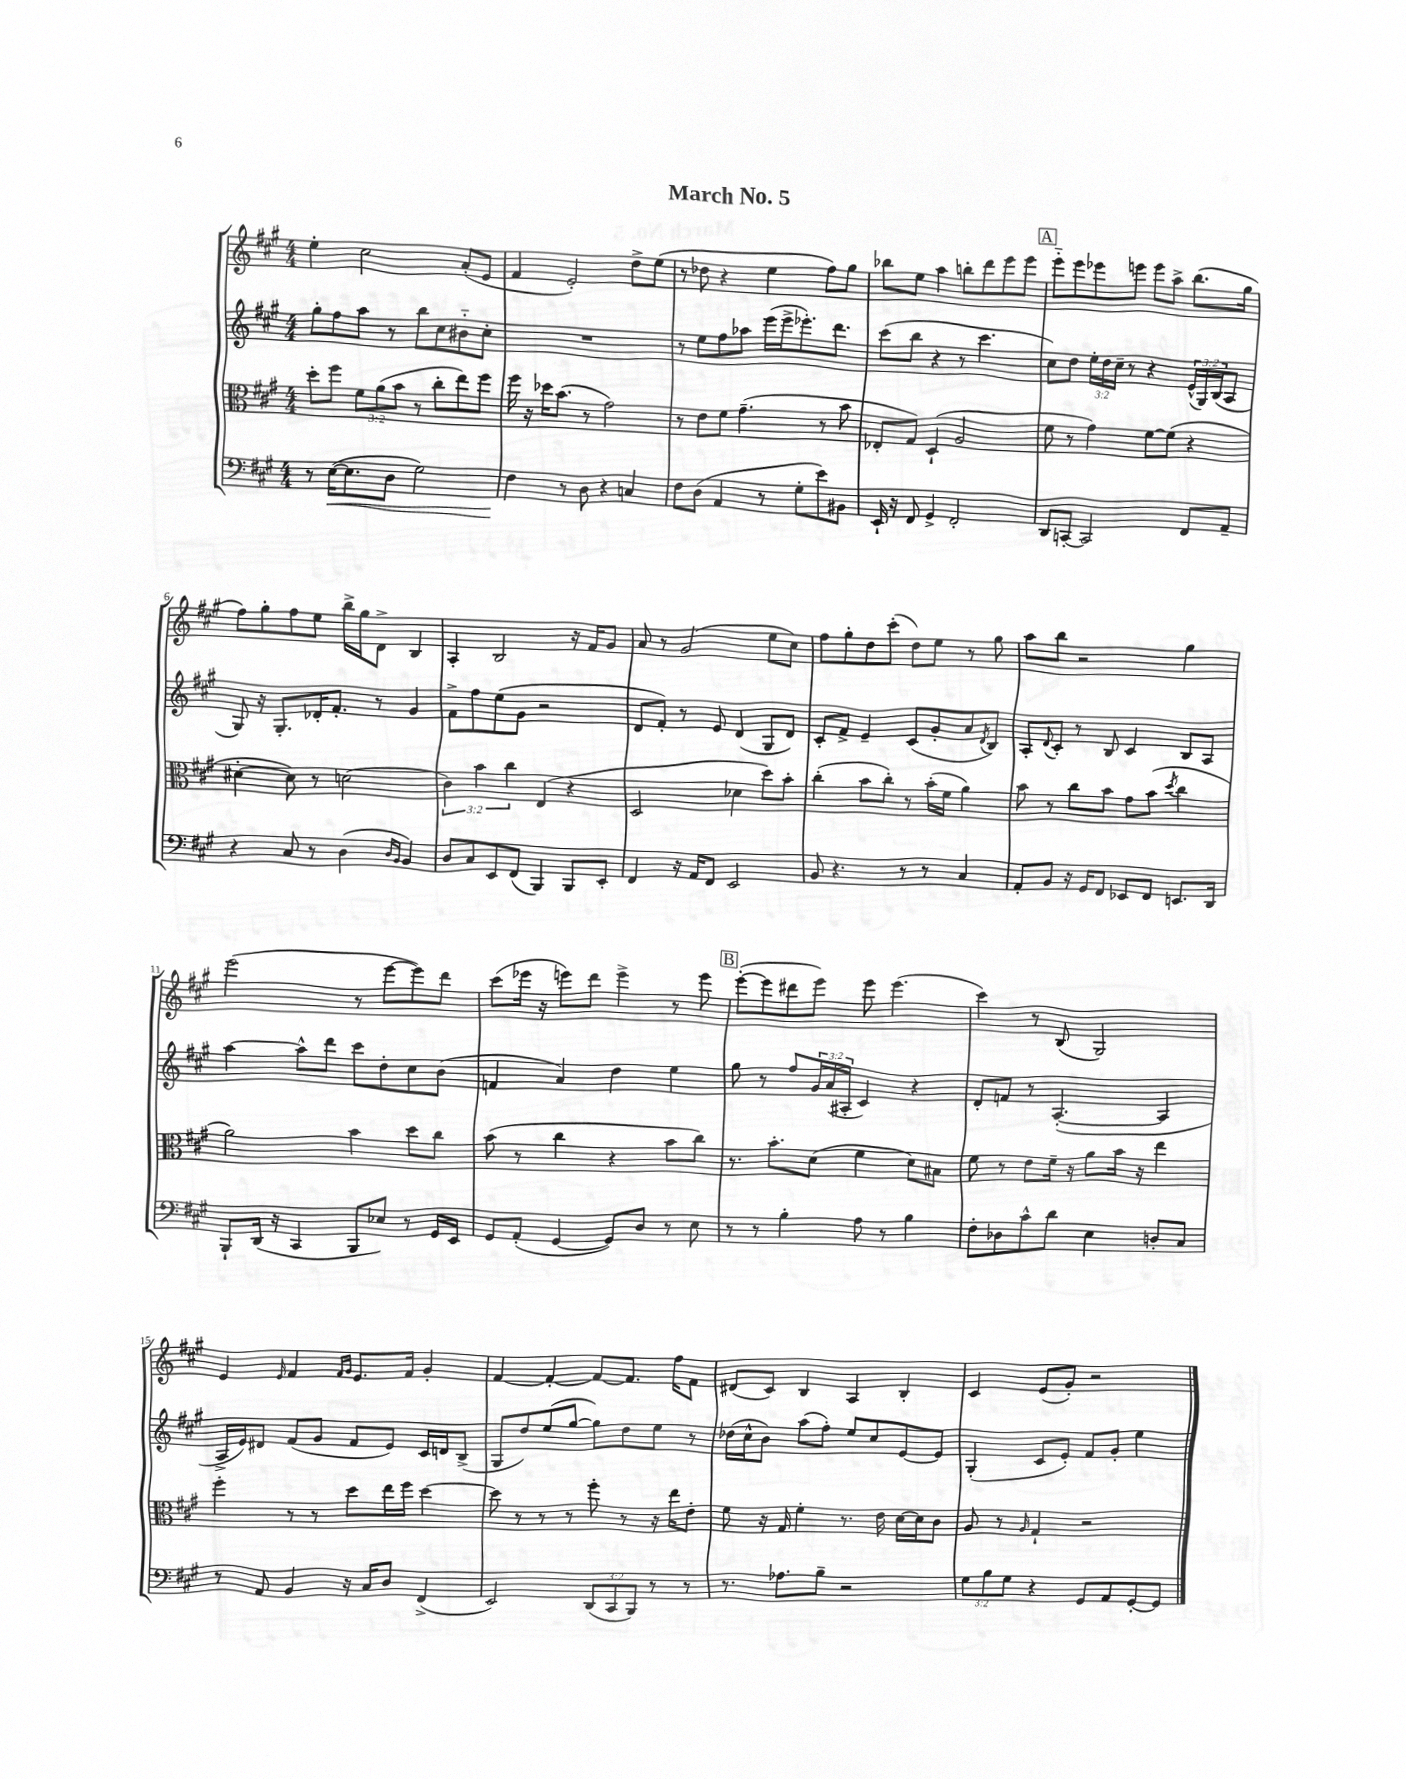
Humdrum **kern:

**kern	**kern	**kern	**kern
*staff4	*staff3	*staff2	*staff1
*clefF4	*clefC3	*clefG2	*clefG2
*k[f#c#g#]	*k[f#c#g#]	*k[f#c#g#]	*k[f#c#g#]
*M4/4	*M4/4	*M4/4	*M4/4
8r	8dd'	8gg#'	4ee'
([16E	8ff#	8ff#	.
8.E]	.	.	.
.	12f#	8aa	2cc#
.	(12a	.	.
8D	.	8r	.
.	12b	.	.
2G#)	8r	8bb	.
.	8cc#'	8cc#	.
.	8ee)	8b#'~	(8a'
.	8ff#	8cc#'	8e
=	=	=	=
4F#	16ff#	1r	4f#
.	16r	.	.
.	16dd-	.	.
.	(8.b	.	.
8r	.	.	2e')
8D	8r	.	.
4r	2g#)	.	.
4C	.	.	8dd^
.	.	.	(8ee
=	=	=	=
8F#	8r	8r	8r
(8D	8e	8ee	8dd-
4AA	8f#	8ff#	4r
.	(4.g#~	8aa-	.
8r	.	(16eee	4ee
.	.	16eee^	.
8G#'	.	8.eee-')	.
8e)	8r	.	8ff#)
.	.	8.ddd	.
8BB#	8b	.	8gg#
=	=	=	=
16EE`	8E-'	(8ccc#	8bb-
16r	.	.	.
8FF#	8G#)	8bb	8ee
4GG#^	(4D`	4r	4aa
2FF#'	2A	8r	8bb'
.	.	4.ccc#	8ddd
.	.	.	8eee
.	.	.	8eee
=	=	=	=
8DD	8f#	8cc#)	8eee'~
[8CC'	8r	8dd	8eee
2CC]	4g#)	24ee'	8eee-
.	.	24dd	.
.	.	24cc#~	.
.	.	8r	8eee
.	[8f#	4r	8eee
.	(8f#]	.	8aa^
8FF#	4r	(24e^^	(8.bb
.	.	24G#)	.
.	.	(24B	.
8AA~	.	8A	.
.	.	.	16gg#
=	=	=	=
4r	[4d#'	8G#)	8ff#)
.	.	16r	8gg#'
.	.	8.G#'	.
8C#	8d#])	.	8ff#
8r	8r	16d-'	8ee
.	.	8.f#'	.
(4D	(2d	.	16bb^
.	.	.	16gg#
.	.	8r	8d^
16qqD	.	.	.
16qqBB	.	.	.
4BB)	.	4g#	4B
=	=	=	=
8D	6c#)	8f#^	4A'
8C#	.	8ff#	.
.	6b	.	.
8EE	.	(8ee	2B
.	6cc#	.	.
(8FF#	.	8g#	.
4BBB)	(4E	2r	.
8BBB	4r	.	16r
.	.	.	16f#
8EE'	.	.	8g#
=	=	=	=
4FF#	2D	8d	8a
.	.	8f#')	8r
16r	.	8r	(2g#
16AA	.	.	.
8FF#	.	8e	.
2EE	4d-	(4d	.
.	8dd)	8G#	8ee
.	8b'	8d)	8cc#)
=	=	=	=
8BB	(4cc#'	8c#'	8ff#
4.r	.	8f#^	8gg#'
.	8b	4e~	8dd
.	8cc#')	.	(8ccc#'
8r	8r	(8c#	8dd)
8r	(16b'	8g#'	8ee
.	16f#	.	.
4C#	4a)	8a	8r
.	.	8qd	.
.	.	8B)	8gg#
=	=	=	=
8AA'	8b	8A'	8aa
.	.	8qqd	.
8BB	8r	8c#'	8bb
16r	8cc#	8r	2r
16GG#	.	.	.
8FF#	8b	8B	.
8EE-	8g#	4c#	.
8FF#	(8b	.	.
.	8qdd	.	.
8.EE	4cc#	8B	4gg#
.	.	8A	.
16DD	.	.	.
=	=	=	=
8BBB`	2a)	[4aa	(2eee
(16DD	.	.	.
16r	.	.	.
4CC#	.	8aa^^]	.
.	.	8ddd	.
8BBB	4b	8ccc#	8r
8E-)	.	8dd'	[8eee
8r	8dd	8cc#	8eee])
16GG#	8cc#	(8b	8ddd
16EE	.	.	.
=	=	=	=
8GG#	(8b	4f	(8ccc#
(8AA'	8r	.	16eee-
.	.	.	16r
[4GG#	4cc#	4a)	8eee)
.	.	.	8ddd
8GG#])	4r	4dd	4eee^
8D	.	.	.
8r	8b	4ee	8r
8E	8cc#)	.	8eee
=	=	=	=
8r	8.r	8gg#	([8eee'
8r	.	8r	8eee]
.	8.b'	.	.
4B'	.	8ff#	8ddd#
.	(8d	24g#	8eee)
.	.	(24a	.
.	.	24A#'	.
8A	4f#	4c#)	8eee
8r	.	.	(4.eee
4B	8d)	4r	.
.	8B#	.	.
=	=	=	=
8F#'	8f#	8d'	4ccc#)
8D-	8r	8f	.
8c#^^	8e	8r	8r
8d	16f#~	([4.A'	(8B
.	16r	.	.
4E	8a	.	2G#)
.	16b	.	.
.	16r	.	.
8D'	4ee	4A]	.
8C#	.	.	.
=	=	=	=
8r	4ff#'	16A^	4e
.	.	16e)	.
8AA	.	8d#	.
.	.	.	16qqe
4BB	8r	(8f#	4f#
.	8r	8g#	.
.	.	.	16qqf#
.	.	.	16qqg#
16r	8dd	8f#	8.e
16C#	.	.	.
8D	16ee	8e)	.
.	16ff#	.	16f#
(4FF#^	[4dd	16c#	4g#'
.	.	16d	.
.	.	(8B^	.
=	=	=	=
2EE)	8dd]	8G#	[4f#
.	8r	8dd)	.
.	8r	(8ee	4f#'_
.	8r	[8gg#	.
(12DD	8ff#'	8gg#])	8f#_
12CC#	.	.	.
.	8r	8dd	8.f#]
12BBB)	.	.	.
8r	16r	8ee	.
.	16ee	.	16ff#
8r	8e'	8r	8f#
=	=	=	=
8.r	8f#	(16dd-	(8d#
.	.	16cc#^^	.
.	16r	8b)	8c#)
8.A-	16G#	.	.
.	4f#'	(8aa	4B
8B~	.	8ff#')	.
2r	8.r	8ee	4A
.	.	8cc#	.
.	16e	.	.
.	[16d	[8e	4B'
.	16d]	.	.
.	8c#	8e]	.
=	=	=	=
12G#	8A	(4G#'	4c#
12B	.	.	.
.	8r	.	.
12G#	.	.	.
.	16qqA	.	.
4r	4G#`	8c#	(8e
.	.	8e')	8g#')
8GG#	2r	8f#	2r
8AA	.	8g#'	.
[8GG#'	.	4ee	.
8GG#]	.	.	.
==	==	==	==
*-	*-	*-	*-
